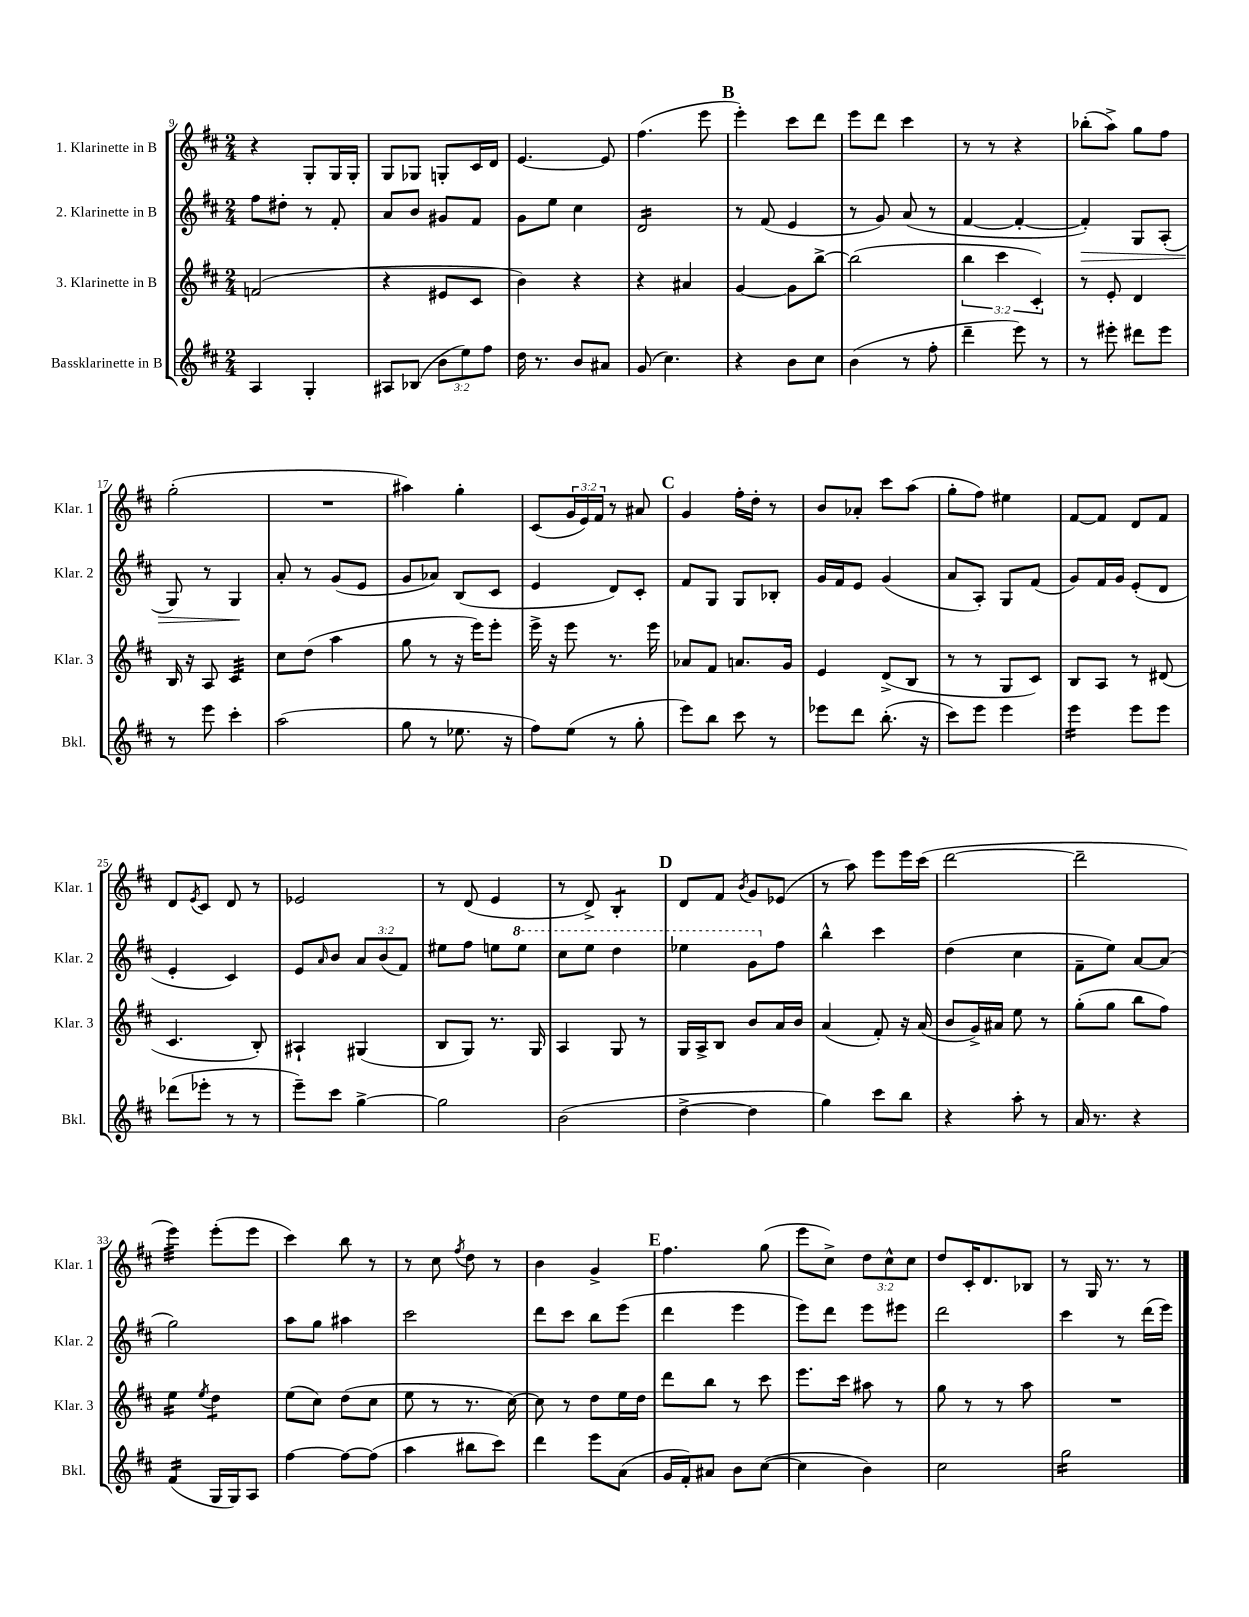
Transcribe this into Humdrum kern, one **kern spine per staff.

**kern	**kern	**kern	**kern
*staff4	*staff3	*staff2	*staff1
*clefG2	*clefG2	*clefG2	*clefG2
*k[f#c#]	*k[f#c#]	*k[f#c#]	*k[f#c#]
*M2/4	*M2/4	*M2/4	*M2/4
4A	(2f	8ff#	4r
.	.	8dd#'	.
4G'	.	8r	8G'
.	.	8f#'	16G
.	.	.	16G'
=	=	=	=
8A#	4r	8a	8G
(8B-	.	8b	8G-
12b	8e#	8g#	8G'
12ee)	.	.	.
.	8c#	8f#	16c#
12ff#	.	.	.
.	.	.	16d
=	=	=	=
16dd	4b)	8g	[4.e
8.r	.	.	.
.	.	8ee	.
8b	4r	4cc#	.
8a#	.	.	8e]
=	=	=	=
(8g	4r	2d	(4.ff#
4.cc#)	.	.	.
.	4a#	.	.
.	.	.	8eee
=	=	=	=
4r	[4g	8r	4eee')
.	.	(8f#	.
8b	8g]	4e	8ccc#
8cc#	[8bb^	.	8ddd
=	=	=	=
(4b	(2bb]	8r	8eee
.	.	8g)	8ddd
8r	.	(8a	4ccc#
8ff#'	.	8r	.
=	=	=	=
4ddd~	6bb	[4f#	8r
.	.	.	8r
.	6ccc#	.	.
8eee)	.	4f#'_	4r
.	6c#')	.	.
8r	.	.	.
=	=	=	=
8r	8r	4f#'])	(8bb-'
8eee#'	8e'	.	8aa^)
8ddd#	4d	8G	8gg
8eee#	.	(8A'	8ff#
=	=	=	=
8r	16B	8G)	(2gg'
.	16r	.	.
8eee	8A	8r	.
4ccc#'	4c#	4G	.
=	=	=	=
(2aa	8cc#	8a'	2r
.	(8dd	8r	.
.	4aa	(8g	.
.	.	8e	.
=	=	=	=
8gg	8gg	8g	4aa#)
8r	8r	8a-)	.
8.ee-	16r	(8B	4gg'
.	16eee)	.	.
.	8eee'	8c#	.
16r	.	.	.
=	=	=	=
8ff#)	16eee^	4e	(8c#
.	16r	.	.
(8ee	8eee	.	24g
.	.	.	24e)
.	.	.	24f#
8r	8.r	8d)	8r
8gg'	.	8c#'	8a#
.	16eee	.	.
=	=	=	=
8eee)	8a-	8f#	4g
8bb	8f#	8G	.
8ccc#	8.a	8G	16ff#'
.	.	.	16dd'
8r	.	8B-'	8r
.	16g	.	.
=	=	=	=
8eee-	4e	16g	8b
.	.	16f#	.
8ddd	.	8e	8a-'
(8.bb'	(8d^	(4g	8ccc#
.	8B	.	(8aa
16r	.	.	.
=	=	=	=
8ccc#)	8r	8a	8gg'
8eee	8r	8A')	8ff#)
4eee	8G	8G	4ee#
.	8c#)	(8f#	.
=	=	=	=
4eee	8B	8g)	[8f#
.	8A	16f#	8f#]
.	.	16g	.
8eee	8r	(8e'	8d
8eee	(8d#	8d	8f#
=	=	=	=
(8ddd-	4.c#	4e'	8d
.	.	.	8qe
8eee-'	.	.	8c#
8r	.	4c#)	8d
8r	8B')	.	8r
=	=	=	=
8eee~)	4A#`	8e	2e-
.	.	16qqa	.
8ccc#	.	8b	.
[4gg^	(4G#	12a	.
.	.	(12b	.
.	.	12f#)	.
=	=	=	=
2gg]	8B	8ee#	8r
.	8G)	8ff#	(8d
.	8.r	8ee	4e
.	.	8eee	.
.	16G	.	.
=	=	=	=
(2b	4A	8ccc#	8r
.	.	8eee	8d^)
.	8G	4ddd	4B'
.	8r	.	.
=	=	=	=
[4dd^	16G	4eee-	8d
.	16A^	.	.
.	8B	.	8f#
.	.	.	8qb
4dd]	8b	8gg	8g
.	16a	8ff#	(8e-
.	16b	.	.
=	=	=	=
4gg)	(4a	4bb^^	8r
.	.	.	8aa)
8ccc#	8f#')	4ccc#	8eee
8bb	16r	.	16eee
.	(16a	.	(16ccc#
=	=	=	=
4r	8b	(4dd	[2ddd
.	16g^)	.	.
.	16a#	.	.
8aa'	8ee	4cc#	.
8r	8r	.	.
=	=	=	=
16a	(8gg'	8f#~	2ddd~]
8.r	.	.	.
.	8gg	8ee)	.
4r	8bb	[8a	.
.	8ff#)	(8a]	.
=	=	=	=
(4f#	4ee	2gg)	4eee)
.	8qee	.	.
16G	4dd	.	(8eee'
16G)	.	.	.
8A	.	.	8eee
=	=	=	=
[4ff#	(8ee	8aa	4ccc#)
.	8cc#)	8gg	.
8ff#_	(8dd	4aa#	8bb
(8ff#]	8cc#	.	8r
=	=	=	=
4aa	8ee	2ccc#	8r
.	8r	.	8cc#
.	.	.	8qff#
8bb#	8.r	.	8dd
8ccc#)	.	.	8r
.	[16cc#)	.	.
=	=	=	=
4ddd	8cc#]	8ddd	4b
.	8r	8ccc#	.
8eee	8dd	8bb	4g^
(8a	16ee	(8eee	.
.	16dd	.	.
=	=	=	=
16g	8ddd	4ddd	4.ff#
16f#')	.	.	.
8a#	8bb	.	.
8b	8r	4eee	.
([8cc#	8ccc#	.	(8gg
=	=	=	=
4cc#]	8.eee	8eee)	8eee
.	.	8ddd	8cc#^)
.	16ccc#	.	.
4b)	8aa#	8eee	12dd
.	.	.	12cc#^^
.	8r	8eee#	.
.	.	.	12cc#
=	=	=	=
2cc#	8gg	2ddd	8dd
.	8r	.	16c#'
.	.	.	8.d
.	8r	.	.
.	8aa	.	8B-
=	=	=	=
2gg	2r	4ccc#	8r
.	.	.	16G
.	.	.	8.r
.	.	8r	.
.	.	(16ddd	8r
.	.	16eee)	.
==	==	==	==
*-	*-	*-	*-
